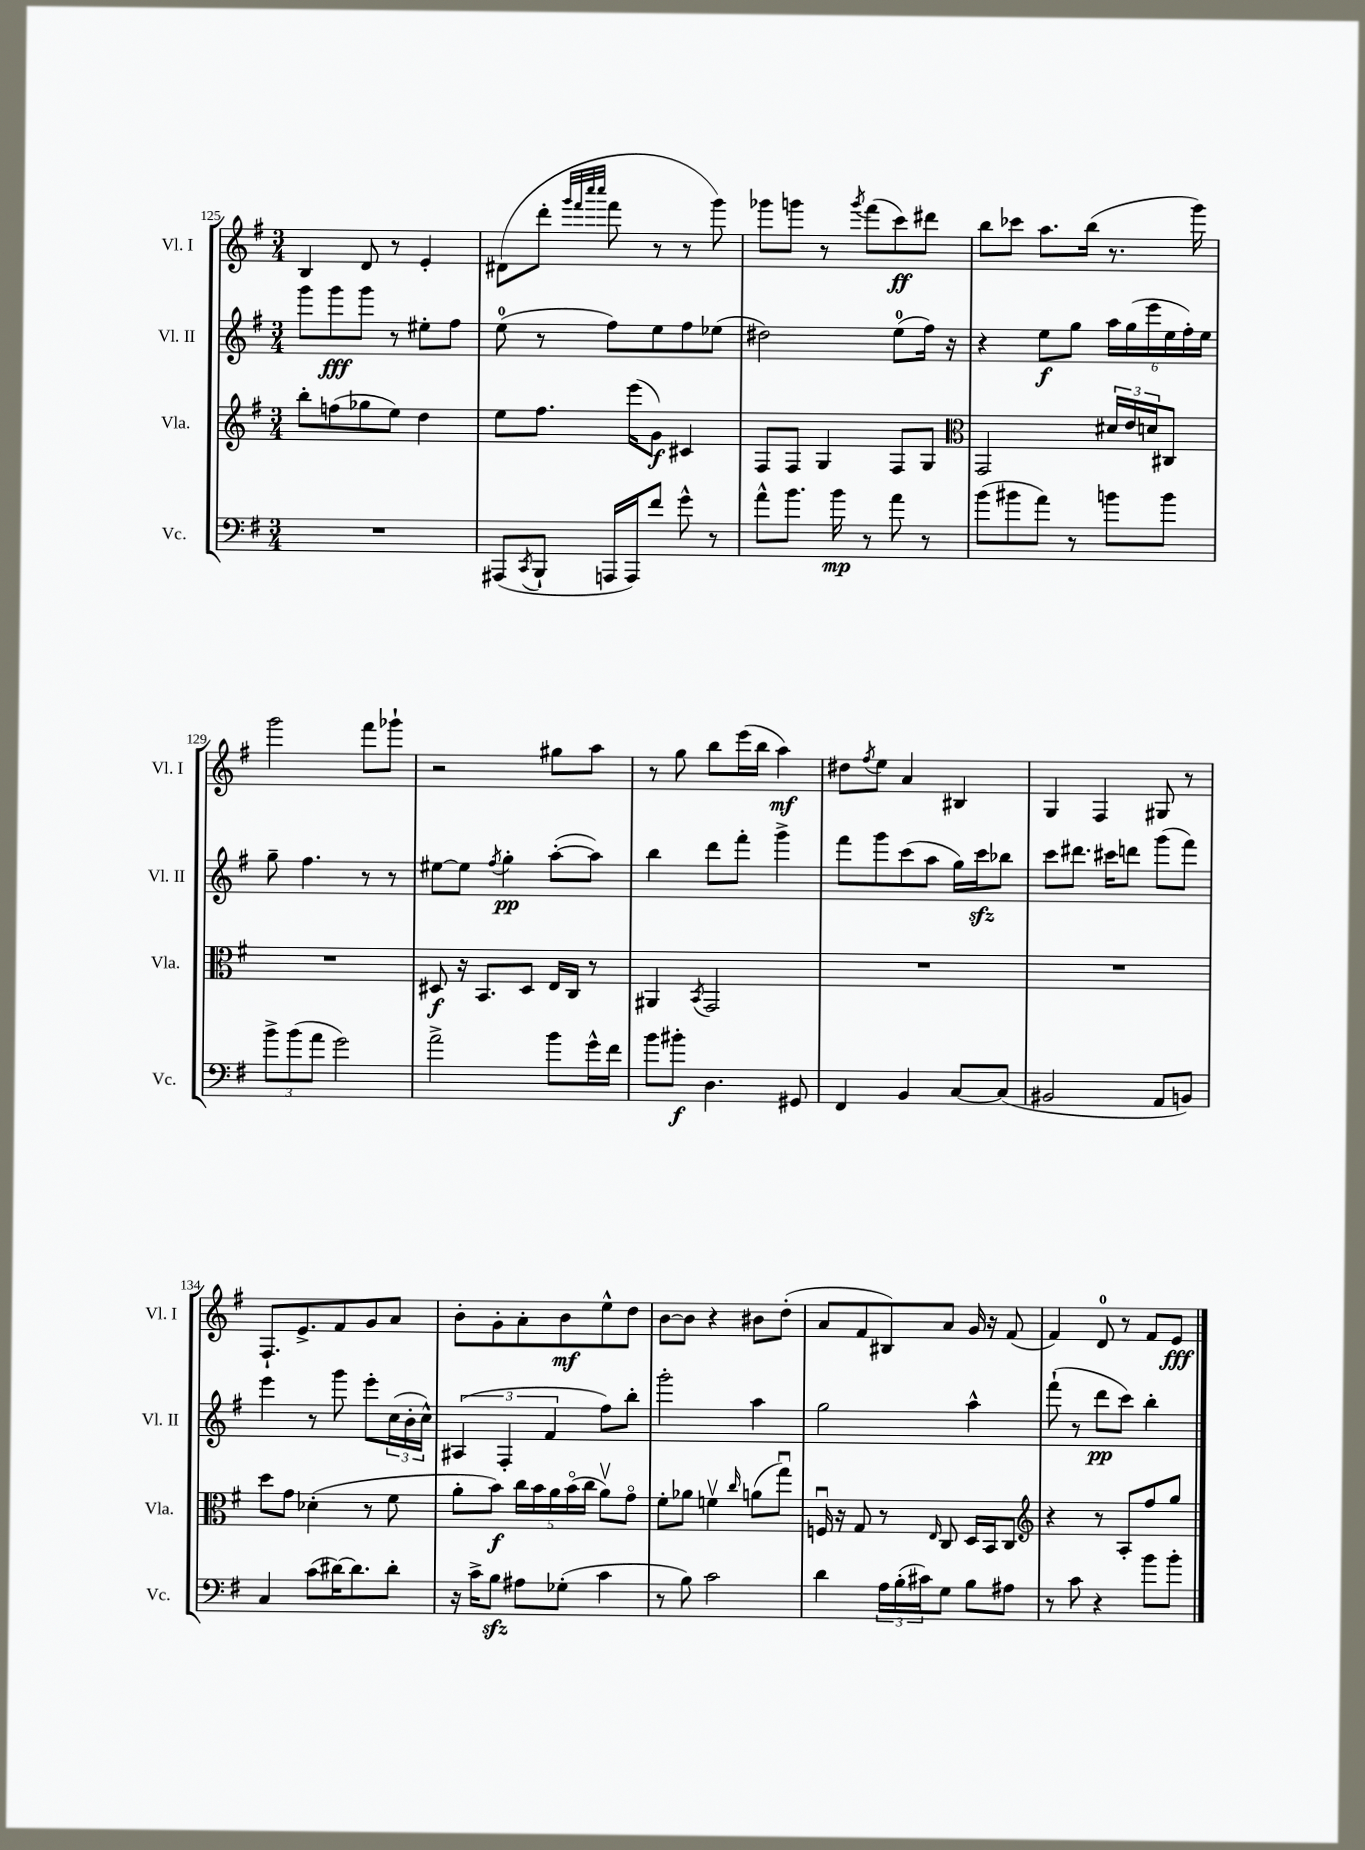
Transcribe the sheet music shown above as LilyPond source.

<<
\new StaffGroup <<
\new Staff = "s0" \with { instrumentName = "Vl. I" shortInstrumentName = "Vl. I" } {
    \clef treble \key g \major \numericTimeSignature \time 3/4
    b4 d'8 r8 e'4-. |
    dis'8( d'''8-. \grace { g'''32 fis'''32 c''''32 c''''32 } fis'''8 r8 r8 g'''8) |
    ges'''8 g'''8 r8 \acciaccatura { g'''8 } fis'''8( c'''8\ff) dis'''8 |
    b''8 ces'''8 a''8. b''16( r8. g'''16) |
    g'''2 fis'''8 ges'''8-! |
    r2 gis''8 a''8 |
    r8 g''8 b''8 e'''16( b''16 a''4\mf) |
    dis''8 \acciaccatura { fis''8 } e''8 a'4 bis4 |
    g4 fis4 gis8 r8 |
    fis8.-! e'8.-> fis'8 g'8 a'8 |
    b'8-. g'8-. a'8-. b'8\mf e''8-^ d''8 |
    b'8~ b'8 r4 bis'8 d''8-.( |
    a'8 fis'8 bis8) a'8 g'16 r16 fis'8( |
    fis'4) d'8-0 r8 fis'8 e'8\fff \bar "|." |
}
\new Staff = "s1" \with { instrumentName = "Vl. II" shortInstrumentName = "Vl. II" } {
    \clef treble \key g \major \numericTimeSignature \time 3/4
    g'''8 g'''8\fff g'''8 r8 eis''8-. fis''8 |
    e''8-0( r8 fis''8) e''8 fis''8 ees''8( |
    dis''2) e''8-0( fis''16) r16 |
    r4 e''8\f g''8 \tuplet 6/4 { a''16 g''16( e'''16 e''16 fis''16-.) e''16 } |
    g''8-- fis''4. r8 r8 |
    eis''8~ eis''8 \acciaccatura { fis''8 } g''4-.\pp a''8~-.( a''8) |
    b''4 d'''8 fis'''8-. g'''4-> |
    fis'''8 g'''8 c'''8( a''8 g''16) c'''16\sfz bes''8 |
    c'''8 dis'''8. cis'''16 d'''8 g'''8( fis'''8) |
    e'''4 r8 g'''8 e'''8-. \tuplet 3/2 { c''16( b'16-. c''16-^) } |
    \tuplet 3/2 { ais4( fis4-. fis'4 } fis''8) b''8-. |
    g'''2-. a''4 |
    g''2 a''4-^ |
    fis'''8-!( r8 d'''8\pp c'''8) b''4-. \bar "|." |
}
\new Staff = "s2" \with { instrumentName = "Vla." shortInstrumentName = "Vla." } {
    \clef treble \key g \major \numericTimeSignature \time 3/4
    b''8-. f''8( ges''8 e''8) d''4 |
    e''8 fis''8. e'''16( g'8\f) cis'4 |
    fis8 fis8 g4 fis8 g8 |
    \clef alto g,2 \tuplet 3/2 { dis'16 e'16 d'16 } cis8 |
    R2. |
    dis8\f r16 b,8. dis8 e16 c16 r8 |
    ais,4 \acciaccatura { b,8 } g,2 |
    R2. |
    R2. |
    d''8 g'8 des'4-.( r8 fis'8 |
    a'8-. b'8\f) \tuplet 5/4 { c''16 b'16 a'16 b'16\flageolet( c''16 } a'8\upbow) g'8\flageolet |
    fis'8-. aes'8 f'4\upbow \grace { c''16 } a'8( g''8\downbow) |
    f16\downbow r16 g8 r8 \grace { e16 } c8 d16 b,16 c8 |
    \clef treble r4 r8 a8-. fis''8 g''8 \bar "|." |
}
\new Staff = "s3" \with { instrumentName = "Vc." shortInstrumentName = "Vc." } {
    \clef bass \key g \major \numericTimeSignature \time 3/4
    R2. |
    ais,,8( \acciaccatura { c,8 } b,,8-! a,,16 a,,16) fis'8 g'8-^ r8 |
    a'8-^ b'8. b'16\mp r8 a'8 r8 |
    b'8( bis'8 a'8) r8 b'8 b'8 |
    \tuplet 3/2 { b'8-> b'8( a'8 } g'2) |
    a'2-> b'8 g'16-^ fis'16 |
    b'8 bis'8-.\f d4. gis,8 |
    fis,4 b,4 c8~ c8( |
    bis,2 a,8 b,8) |
    c4 c'8( dis'16~) dis'8. dis'8-. |
    r16 c'16-> b8\sfz ais8 ges8-.( c'4 |
    r8 b8) c'2 |
    d'4 \tuplet 3/2 { a16 b16-.( cis'16) } g8 b8 ais8 |
    r8 c'8 r4 b'8 b'8-. \bar "|." |
}
>>
>>
\layout { \context { \Score currentBarNumber = #125 } }
